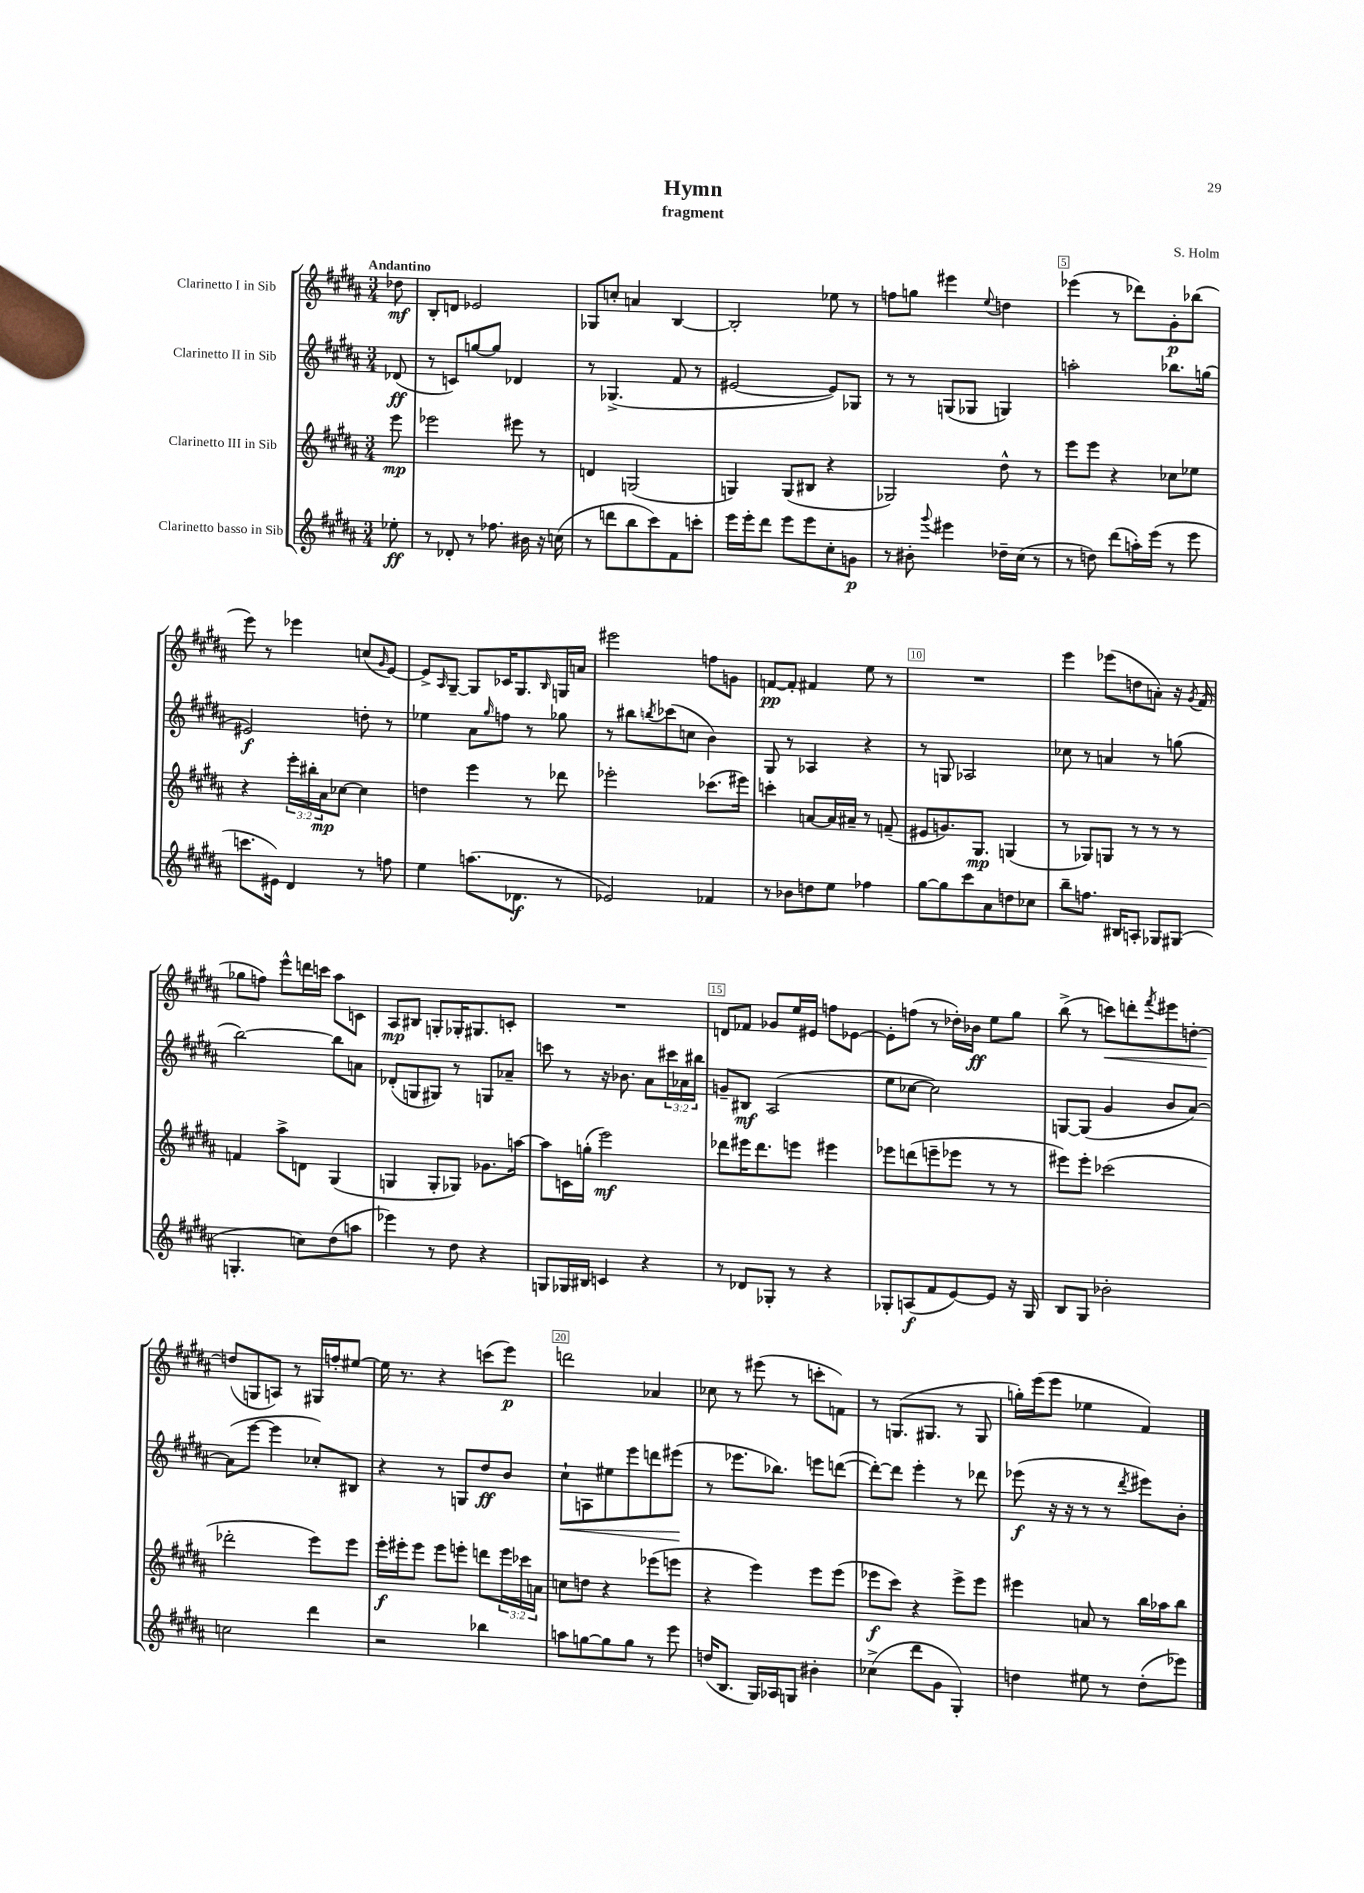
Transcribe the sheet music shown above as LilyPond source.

\header { title = "Hymn" composer = "S. Holm" subtitle = "fragment" }
<<
\new StaffGroup <<
\new Staff = "s0" \with { instrumentName = "Clarinetto I in Sib" } {
    \clef treble \key b \major \numericTimeSignature \time 3/4 \partial 8 \tempo "Andantino"
    des''8\mf |
    b8-. d'8 ees'2 |
    ges8 c''8-. a'4 b4~ |
    b2-. ees''8 r8 |
    f''8 g''8 eis'''4 \appoggiatura { e''8 } d''4 |
    ees'''4( r8 des'''8) gis'8-.\p bes''8( |
    e'''8) r8 ees'''4 c''8( \grace { gis'16 } e'8~) |
    e'8-> \grace { ais16 } gis8~-- gis8 ces'16 gis8. \grace { b16 } g16 a'16 |
    eis'''2 f''8 g'8 |
    f'8~\pp f'8-. fis'4 e''8 r8 |
    R2. |
    e'''4 ees'''8( d''8 a'8-.) r16 \acciaccatura { gis'8 } fis'16( |
    ges''8 f''8) e'''8-^ d'''16 c'''16 ais''8 c'8 |
    ais8\mp bis8 g8-. ges16-. gis8. c'8-. |
    R2. |
    d'8 fes'8 ges'8 e''16 eis'16 f''8 ees'8~ |
    ees'8-. f''8( r8 des''16-.) bes'16\ff e''8 gis''8 |
    b''8->( r8 c'''8\<) d'''8-. \acciaccatura { fis'''8 } eis'''8 d''8~-. |
    d''8\!( g8 a8) r8 gis16 f''16-. eis''8~ |
    eis''16 r8. r4 c'''8( e'''8\p) |
    d'''2 aes'4 |
    ces''8 r8 eis'''8( r8 c'''8-. f'8) |
    r8 g8.( gis8. r8 gis8 |
    g''16-.) e'''16( e'''8 ees''4 fis'4) \bar "|." |
}
\new Staff = "s1" \with { instrumentName = "Clarinetto II in Sib" } {
    \clef treble \key b \major \numericTimeSignature \time 3/4 \override Staff.TupletNumber.text = #tuplet-number::calc-fraction-text \partial 8
    des'8\ff( |
    r8 c'8) g''8~ g''8 des'4 |
    r8 ges4.->( fis'8 r8 |
    eis'2~ eis'8) ges8 |
    r8 r8 g8( ges8 g4) |
    a''2-. bes''8. g''16( |
    eis'2\f) d''8-. r8 |
    ees''4 ais'8 \grace { gis''16 } f''8 r8 ges''8 |
    r8 bis''8 \acciaccatura { b''8 } ces'''8( c''8 b'4) |
    gis8 r8 aes4 r4 |
    r8 g8 aes2 |
    ces''8 r8 a'4 r8 g''8( |
    b''2~) b''8 a'8 |
    des'8-.( g8 gis8) r8 g8 aes'8-- |
    c'''8 r8 r16 bes'8. ais'8 \tuplet 3/2 { cis'''16 aes'16 bis''16 } |
    g'8-- bis8\mf ais2( |
    e''8 ces''8~ ces''2) |
    g8~ g8( gis'4 b'8 ais'8~) |
    ais'8( e'''8~ e'''4 ces''8-.) bis8 |
    r4 r8 g8 dis''8\ff b'8 |
    cis''8-!\< a8 eis''8 e'''8 d'''8 eis'''8\!( |
    r8 ees'''8. bes''8.) e'''8 d'''8~( |
    d'''8~-.) d'''8 e'''4-. r8 des'''8 |
    ees'''8\f( r16 r16 r8 r8 \acciaccatura { dis'''8 } eis'''8) b'8-. \bar "|." |
}
\new Staff = "s2" \with { instrumentName = "Clarinetto III in Sib" } {
    \clef treble \key b \major \numericTimeSignature \time 3/4 \override Staff.TupletNumber.text = #tuplet-number::calc-fraction-text \partial 8
    e'''8\mp |
    ees'''2 eis'''8 r8 |
    d'4 g2( |
    g4) g8( bis8 r4 |
    ges2) dis''8-^ r8 |
    e'''8 e'''8 r4 ces''8 ees''8 |
    r4 \tuplet 3/2 { e'''16-. bis''16-. ais'16\mp } ces''8~ ces''4 |
    d''4 e'''4 r8 des'''8 |
    ees'''2-. ces'''8.( eis'''16) |
    c'''4-. a'8~ a'16 ais'16-- r8 f'8--( |
    eis'8 g'8.) gis8.\mp g4( |
    r8 ges8) g8 r8 r8 r8 |
    f'4 ais''8-> d'8 gis4( |
    g4 g8-. ges8) ges'8. a''16~ |
    a''8 c'16 g''16-.( e'''2\mf) |
    des'''8 eis'''16 des'''8. e'''8 eis'''4 |
    ees'''8 d'''8( e'''8-- ees'''8 r8 r8 |
    eis'''8) eis'''8-. ces'''2( |
    des'''2-. e'''8) e'''8 |
    e'''16-.\f eis'''16-. eis'''8 eis'''8 e'''8-. d'''8 \tuplet 3/2 { e'''16 ces'''16 a'16 } |
    c''8 d''8 r4 ees'''8( e'''8 |
    r4 e'''4) e'''8 e'''8( |
    ees'''8\f cis'''8) r4 ees'''8-> ees'''8 |
    eis'''4 a'8 r8 b''16 aes''16 b''8 \bar "|." |
}
\new Staff = "s3" \with { instrumentName = "Clarinetto basso in Sib" } {
    \clef treble \key b \major \numericTimeSignature \time 3/4 \partial 8
    ees''8-.\ff |
    r8 des'8-. r8 fes''8. bis'16 r16 c''16( |
    r8 d'''8 b''8 cis'''8) fis'8 c'''8-. |
    e'''16 e'''16-. dis'''8 e'''8 e'''8 cis''8-. g'8\p |
    r8 bis'8-. \appoggiatura { gis'''8 } eis'''4 des''16-- cis''16( r8 |
    r8 d''8) dis'''8( a''16-.) e'''16( r8 e'''8 |
    c'''8. eis'16) dis'4 r8 f''8 |
    e''4 a''8.( des'8.\f r8 |
    ees'2) fes'4 |
    r8 bes'8 d''8 e''8 fes''4 |
    gis''8~ gis''8 cis'''8 ais'8 d''8 ces''8 |
    b''8-- f''8. bis16 a8-. ges8 gis8( |
    g4.-. c''8) dis''8( a''8 |
    ees'''4) r8 dis''8 r4 |
    g8 ges16 bis16 c'4 r4 |
    r8 des'8 ges8-. r8 r4 |
    ges8-. a8\f( fis'8 e'8~) e'8 r16 ges16 |
    b8 gis8 bes'2-. |
    c''2 dis'''4 |
    r2 bes''4 |
    a''8 g''8~ g''8 g''8 r8 e'''8 |
    d''16( b8. gis16) aes16 g8 bis'4-. |
    ces''4->( dis'''8 gis'8 gis4-.) |
    d''4 eis''8 r8 d''8-.( ees'''8) \bar "|." |
}
>>
>>
\layout { \context { \Score \override BarNumber.break-visibility = ##(#f #t #t) barNumberVisibility = #(every-nth-bar-number-visible 5) \override BarNumber.stencil = #(make-stencil-boxer 0.1 0.3 ly:text-interface::print) } }
